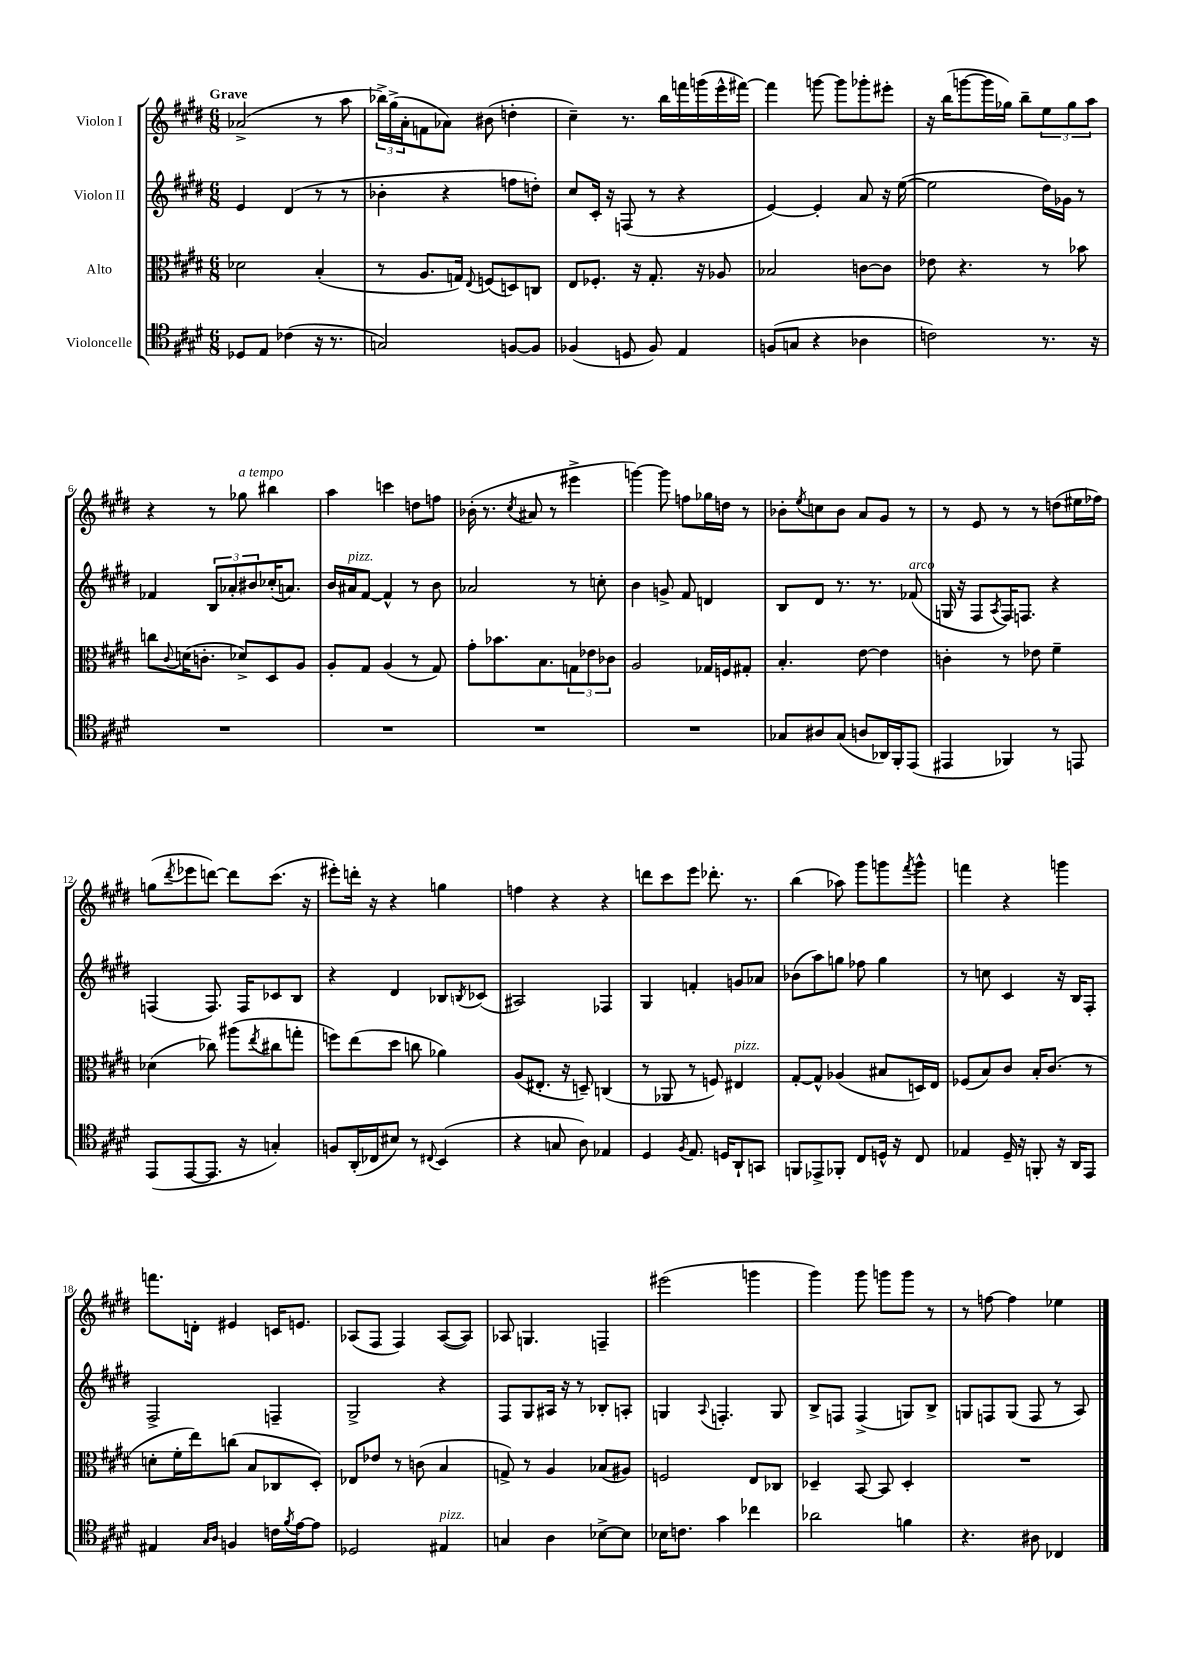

**kern	**kern	**kern	**kern
*staff4	*staff3	*staff2	*staff1
*clefC4	*clefC3	*clefG2	*clefG2
*k[f#c#g#d#]	*k[f#c#g#d#]	*k[f#c#g#d#]	*k[f#c#g#d#]
*M6/8	*M6/8	*M6/8	*M6/8
8D-	2d-	4e	(2a-^
8E	.	.	.
(4c-	.	(4d#	.
16r	(4B'	8r	8r
8.r	.	.	.
.	.	8r	8aa
=	=	=	=
2G)	8r	4b-'	24bb-^)
.	.	.	(24gg#^
.	.	.	24a'
.	8.A	.	8f
.	.	4r	8a-)
.	16G)	.	.
.	8qqE	.	.
.	(8F	.	(8b#
[8F	8D)	8ff	4dd'
8F]	8C	8dd')	.
=	=	=	=
(4F-	8E	8cc#	4cc#~)
.	8.F-'	16c#'	.
.	.	16r	.
8D	.	(8F	8.r
.	16r	.	.
8F-)	8.G#'	8r	.
.	.	.	16bb
4E	.	4r	16fff
.	16r	.	(16ggg
.	8A-	.	16eee^^
.	.	.	[16fff#)
=	=	=	=
(8F	2B-	[4e)	4fff#]
8G	.	.	.
4r	.	4e']	[8ggg
.	.	.	8ggg]
4A-	[8c	8a	8ggg-'
.	8c]	16r	8eee#'
.	.	([16ee	.
=	=	=	=
2c)	8e-	2ee]	16r
.	.	.	(16bb
.	4.r	.	[8ggg
.	.	.	16ggg]
.	.	.	16gg-)
.	.	.	8bb~
8.r	8r	16dd#)	12ee
.	.	16g-	.
.	.	.	12gg-
.	8b-	8r	.
.	.	.	12aa
16r	.	.	.
=	=	=	=
2.r	8cc	4f-	4r
.	8qqc#	.	.
.	(16d	.	.
.	8.c'	.	.
.	.	12B	8r
.	.	12a-'	.
.	8d-^)	.	8gg-
.	.	12b#	.
.	8D#	(16cc-'	4bb#
.	.	8.a)	.
.	8A	.	.
=	=	=	=
2.r	8A'	16b	4aa
.	.	16a#	.
.	8G#	[8f#	.
.	(4A	4f#^^]	4ccc
.	8r	8r	8dd
.	8G#)	8b	8ff
=	=	=	=
2.r	8g#'	2a-	(16b-'
.	.	.	8.r
.	8.b-	.	.
.	.	.	8qcc#
.	.	.	8a#
.	8.B	.	.
.	.	.	8r
.	12G	8r	4eee#^
.	12e-	.	.
.	.	8cc'	.
.	12c-	.	.
=	=	=	=
2.r	2A	4b	[4ggg)
.	.	8g^	8ggg]
.	.	8f#	8ff
.	16G-	4d	16gg-
.	16F	.	16dd
.	8G#'	.	8r
=	=	=	=
8G-	4.B'	8B	8b-'
.	.	.	8qee
8A#	.	8d#	8cc
(8G-	.	8.r	8b-
8A	[8e	.	8a
.	.	8.r	.
16AA-)	4e]	.	8g#
16FF#'	.	.	.
(8EE	.	(8f-	8r
=	=	=	=
4EE#	4c'	16G	8r
.	.	16r	.
.	.	8F#	8e
.	.	8qA	.
4FF-)	8r	16F#)	8r
.	.	8.F	.
.	8e-	.	8r
8r	4f#~	4r	(8dd
8EE	.	.	16ee#
.	.	.	16ff-)
=	=	=	=
(8EE	(4d-	(4F	(8gg
.	.	.	8qddd#
[8EE	.	.	8eee-
8.EE]	8cc-)	8.F)	[8ddd)
.	(8aa#	.	8ddd]
16r	.	16F	.
.	8qee	.	.
4G')	8cc#	8c-	(8.ccc#
.	8gg'	8B	.
.	.	.	16r
=	=	=	=
8F	8ff)	4r	8eee#')
(16AA'	(8ee	.	16ddd'
16C-	.	.	16r
8B#)	8dd#	4d#	4r
8r	8cc	.	.
8qqC#	.	.	.
(4BB	4a-)	8B-	4gg
.	.	8qB	.
.	.	(8c-	.
=	=	=	=
4r	(8A	2A#)	4ff
.	8.E#'	.	.
8G	.	.	4r
.	16r	.	.
8A)	8D~)	.	.
4E-	(4C	4F-	4r
=	=	=	=
4D#	8r	4G#	8ddd
.	8AA-	.	8ccc#
8qF#	.	.	.
8.E	8r	4f'	8eee
.	8F)	.	8.ddd-'
16D	.	.	.
8AA`	4E#	8g	.
.	.	.	8.r
8GG	.	8a-	.
=	=	=	=
8FF	[8G#'	(8b-	(4bb
8EE-^	8G#^^]	8aa)	.
8FF-'	(4A-	8gg	8aa-)
8C#	.	8ff-	8ggg#
16D^^	8B#	4gg	8ggg
16r	.	.	.
.	.	.	8qfff#
8C#	16D)	.	8ggg^^
.	16E	.	.
=	=	=	=
4E-	(8F-	8r	4fff
.	8B)	8cc	.
16D#~	8c#	4c#	4r
16r	.	.	.
8FF'	16B'	.	.
.	(8.c#	.	.
16r	.	16r	4ggg
16AA	.	16B	.
8EE	8r	8F#'	.
=	=	=	=
4E#	8d'	2F#^	8.fff
.	16f#'	.	.
.	16ee)	.	16d'
16qqG#	.	.	.
16qqA	.	.	.
4F	(8cc	.	4e#
.	8B	.	.
16c	8C-	4F~	16c
8qf#	.	.	.
[16e	.	.	8.e
8e]	8D#')	.	.
=	=	=	=
2D-	8E-	2G#^	(8A-
.	8e-	.	8F#
.	8r	.	4F#)
.	(8c	.	.
4E#	4B	4r	([8A-
.	.	.	8A-])
=	=	=	=
4G	8G^)	8F#	8A-
.	8r	8G#	4.G
4A	4A	16A#	.
.	.	16r	.
.	.	8r	.
[8B-^	(8B-	8B-'	4F~
8B-]	8A#)	8A'	.
=	=	=	=
16B-	2F	4G	(2eee#
8.c	.	.	.
.	.	8qqA	.
4g#	.	4.F'	.
4cc-	8E	.	4ggg
.	8C-	8G	.
=	=	=	=
2a-	4D-~	8B^	4ggg#)
.	.	8F	.
.	[8BB	(4F^	8ggg#
.	8BB]	.	8ggg
4f	4D-'	8G)	8ggg
.	.	8B^	8r
=	=	=	=
4.r	2.r	8G	8r
.	.	8F	[8ff
.	.	(8G	4ff]
8A#	.	8F	.
4C-	.	8r	4ee-
.	.	8A)	.
==	==	==	==
*-	*-	*-	*-
